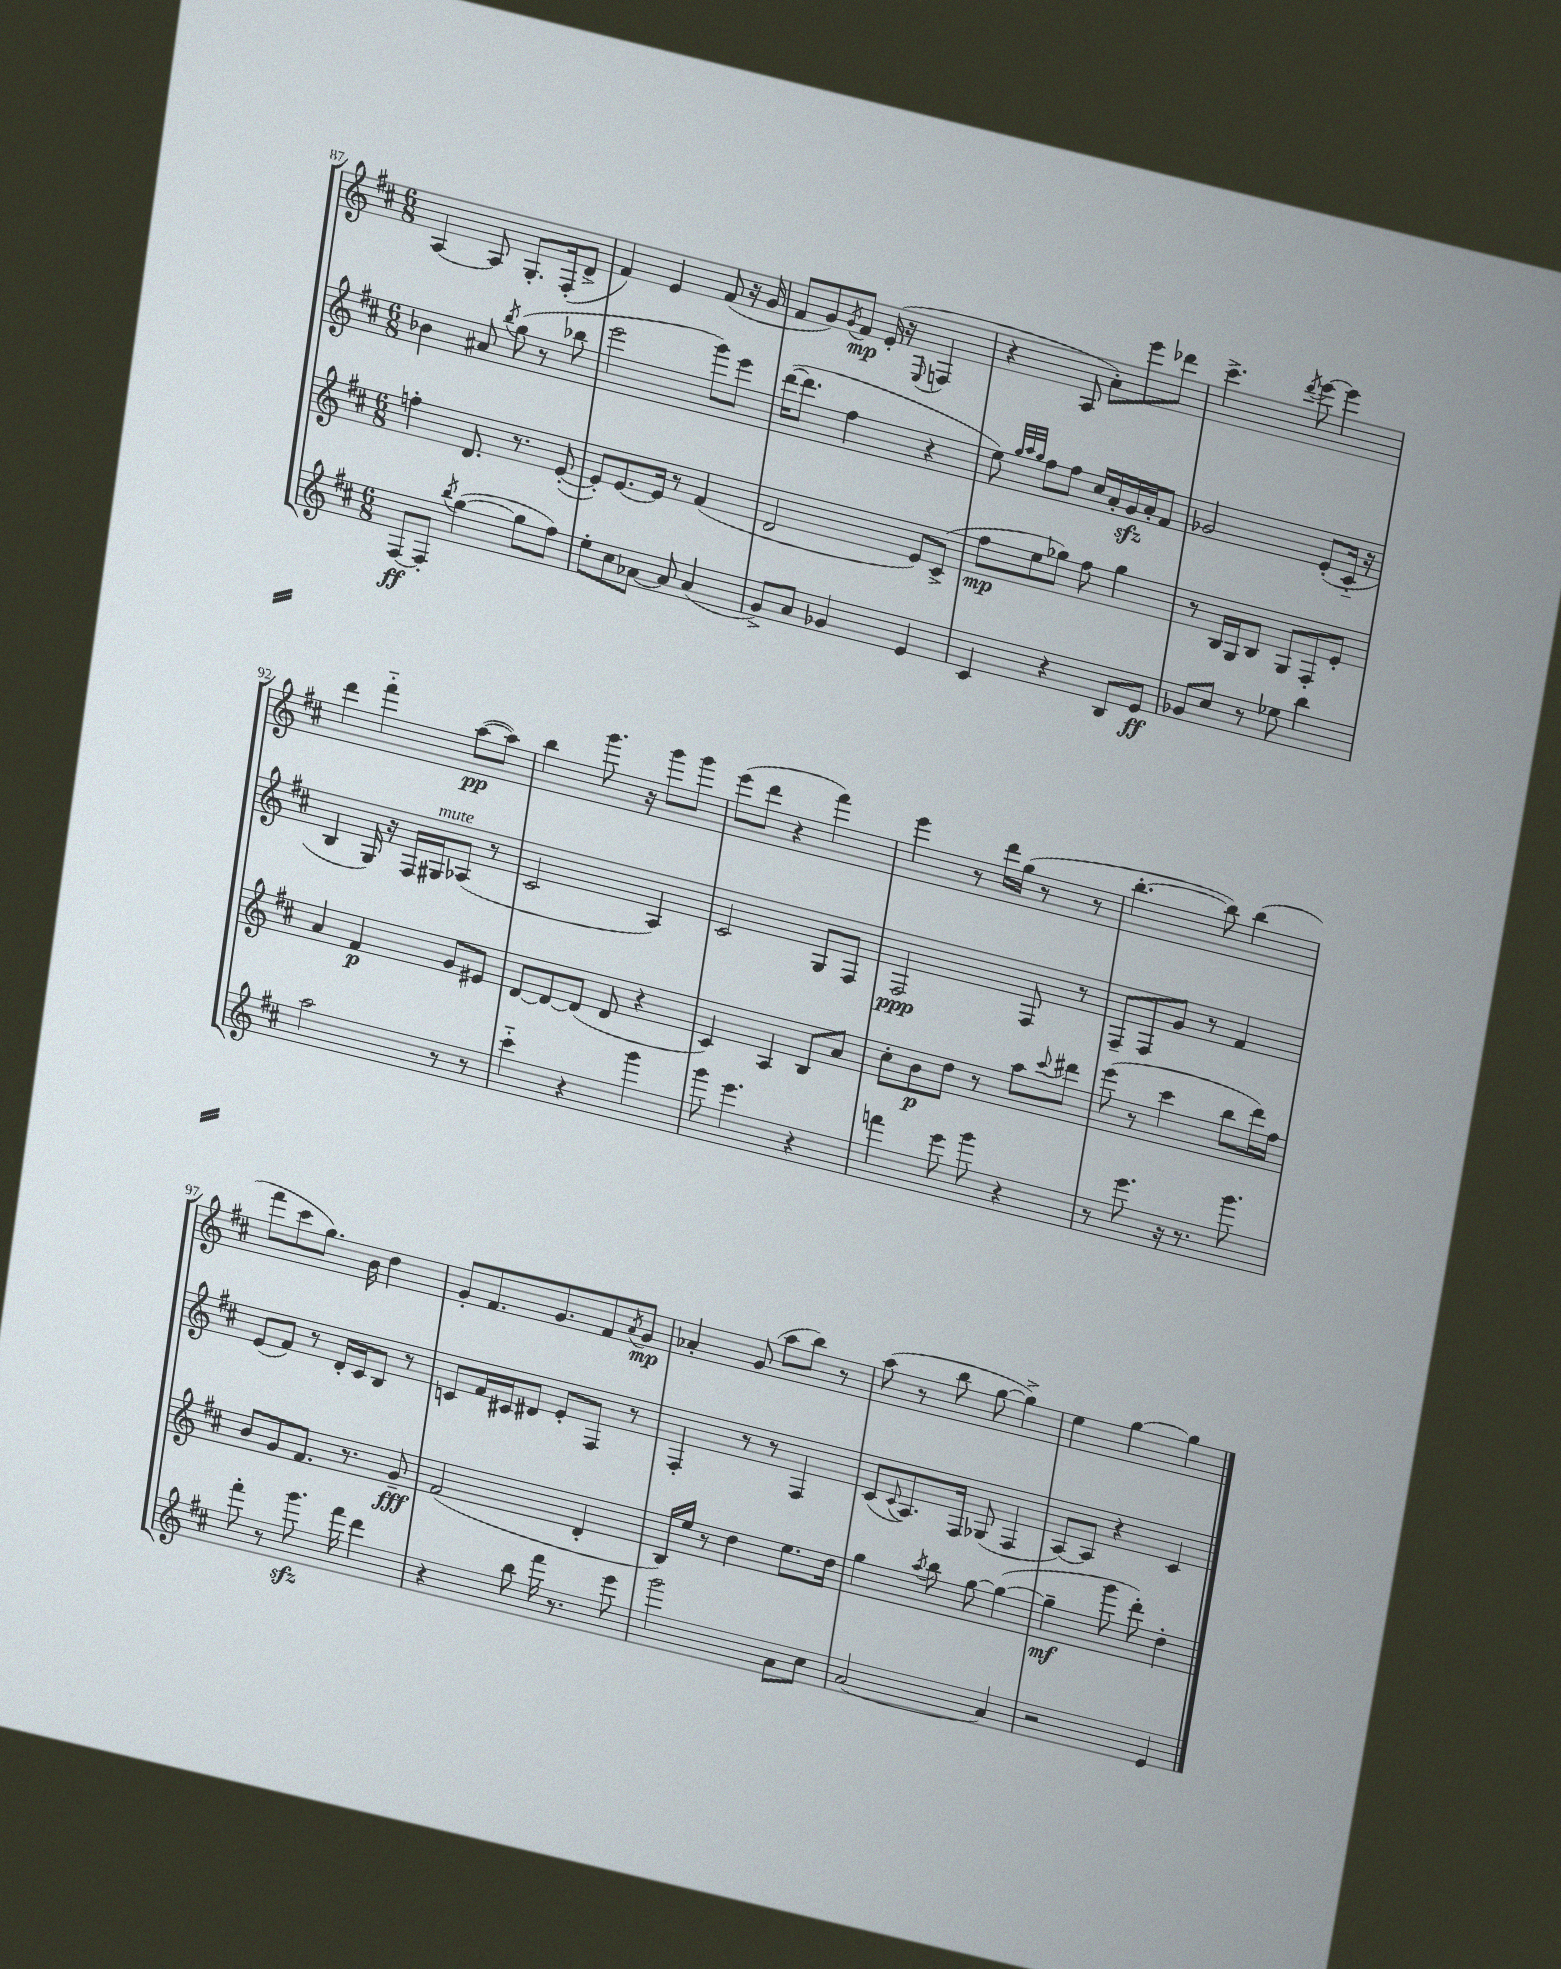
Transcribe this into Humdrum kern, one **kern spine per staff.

**kern	**kern	**kern	**kern
*staff4	*staff3	*staff2	*staff1
*clefG2	*clefG2	*clefG2	*clefG2
*k[f#c#]	*k[f#c#]	*k[f#c#]	*k[f#c#]
*M6/8	*M6/8	*M6/8	*M6/8
[8F#	4ff'	4b-	[4A
8F#']	.	.	.
8qbb	.	.	.
([4gg	8.d	8a#	8A]
.	.	8qbb	.
.	.	(8gg	8.G'
.	8.r	.	.
8gg]	.	8r	.
.	.	.	(16F#'
8ff#)	([8e'	8bb-	8d^
=	=	=	=
8ee'	8e'])	2eee	4f#)
8cc#	[8.e	.	.
[8a-	.	.	4e
.	16e]	.	.
8a-]	8r	.	.
(4a-	(4f#	8ggg)	(8f#
.	.	8eee	16r
.	.	.	16g
=	=	=	=
8g^)	2d	([16ddd	8f#
.	.	8.ddd]	.
8a	.	.	8g)
.	.	.	8qg
4g-	.	4ff#	8f#
.	.	.	(16e'
.	.	.	16r
.	.	.	8qqE
4e	8e)	4r	4F
.	(8c#^	.	.
=	=	=	=
4c#	8ff#	8ee)	4r
.	.	32qqgg	.
.	.	32qqaa	.
.	.	32qqgg	.
.	8ee	8ff#	.
4r	8gg-)	8ff#	8A
.	8ff#	16cc#	8a')
.	.	16a'	.
8B	4gg-	16g	8eee
.	.	16a'	.
8e	.	8f#	8ddd-
=	=	=	=
8g-	8r	2g-	4.ccc#^
8cc#	16B	.	.
.	16G	.	.
8r	8B	.	.
.	.	.	8qddd
8ee-	8G	.	[8eee
4bb	8F#'	(8e'	4eee]
.	8e'	16c#'~	.
.	.	16r	.
=	=	=	=
2aa	4a	4B	4ddd
.	4f#	16G)	4fff#'~
.	.	16r	.
.	.	16F#	.
.	.	16G#	.
8r	8g	(8A-	([8aa
8r	8e#	8r	8aa])
=	=	=	=
4ccc#'~	[8d	2c#	4bb
.	8d_	.	.
4r	(8d]	.	8.ggg
.	8d	.	.
.	.	.	16r
4ggg	4r	4A)	8ggg
.	.	.	8ggg
=	=	=	=
8ggg	4c#)	2c#	(8eee
4.eee	.	.	8ddd
.	4A	.	4r
4r	8B	8G	4fff#)
.	8a	8F#	.
=	=	=	=
4fff	8cc#'	2F#	4eee
.	8b	.	.
8eee	8dd	.	8r
8ggg	8r	.	16ddd
.	.	.	(16gg
4r	8aa	8F#	8r
.	8qqccc#	.	.
.	8ddd#	8r	8r
=	=	=	=
8r	(8eee	8F#~	[4.bb'
8.eee	8r	8F#	.
.	4ccc#	8g	.
16r	.	.	.
8.r	.	8r	8bb])
.	8bb	4f#	(4bb
8.ggg	.	.	.
.	16ddd)	.	.
.	16ff#	.	.
=	=	=	=
8fff#'	8b	(8e	8fff#
8r	8g	8f#)	8ccc#
8.ggg	8.f#	8r	8.gg)
.	.	16d'	.
16fff#	8.r	16c#	16b
4ddd	.	8B	4dd
.	8g~	8r	.
=	=	=	=
4r	(2f#	8c	8g'
.	.	16f#	8.f#
.	.	16c#	.
8bb	.	8d#	.
.	.	.	8.g
16fff#	.	8e'	.
8.r	.	.	.
.	4d'	8F#	8f#
.	.	.	8qa
8eee	.	8r	8g
=	=	=	=
2ggg	16B)	4F#'	4a-'
.	16ee	.	.
.	8r	.	.
.	4dd	8r	(8g
.	.	8r	8aa
8a	8.ee	4F#	8bb)
8cc#	.	.	8r
.	16dd	.	.
=	=	=	=
[2a	4gg	(8c#	(8aa
.	.	8qqc#	.
.	.	8.A)	8r
.	8qaa	.	.
.	8bb	.	8bb
.	.	16F#	.
.	[8gg	(8G-	[8gg
4a]	(4gg_	4F#	4gg^])
=	=	=	=
2r	4gg~]	[8A)	4ee
.	.	8A]	.
.	8ggg	4r	[4gg
.	8ddd')	.	.
4e	4dd'	4c#	4gg]
==	==	==	==
*-	*-	*-	*-
